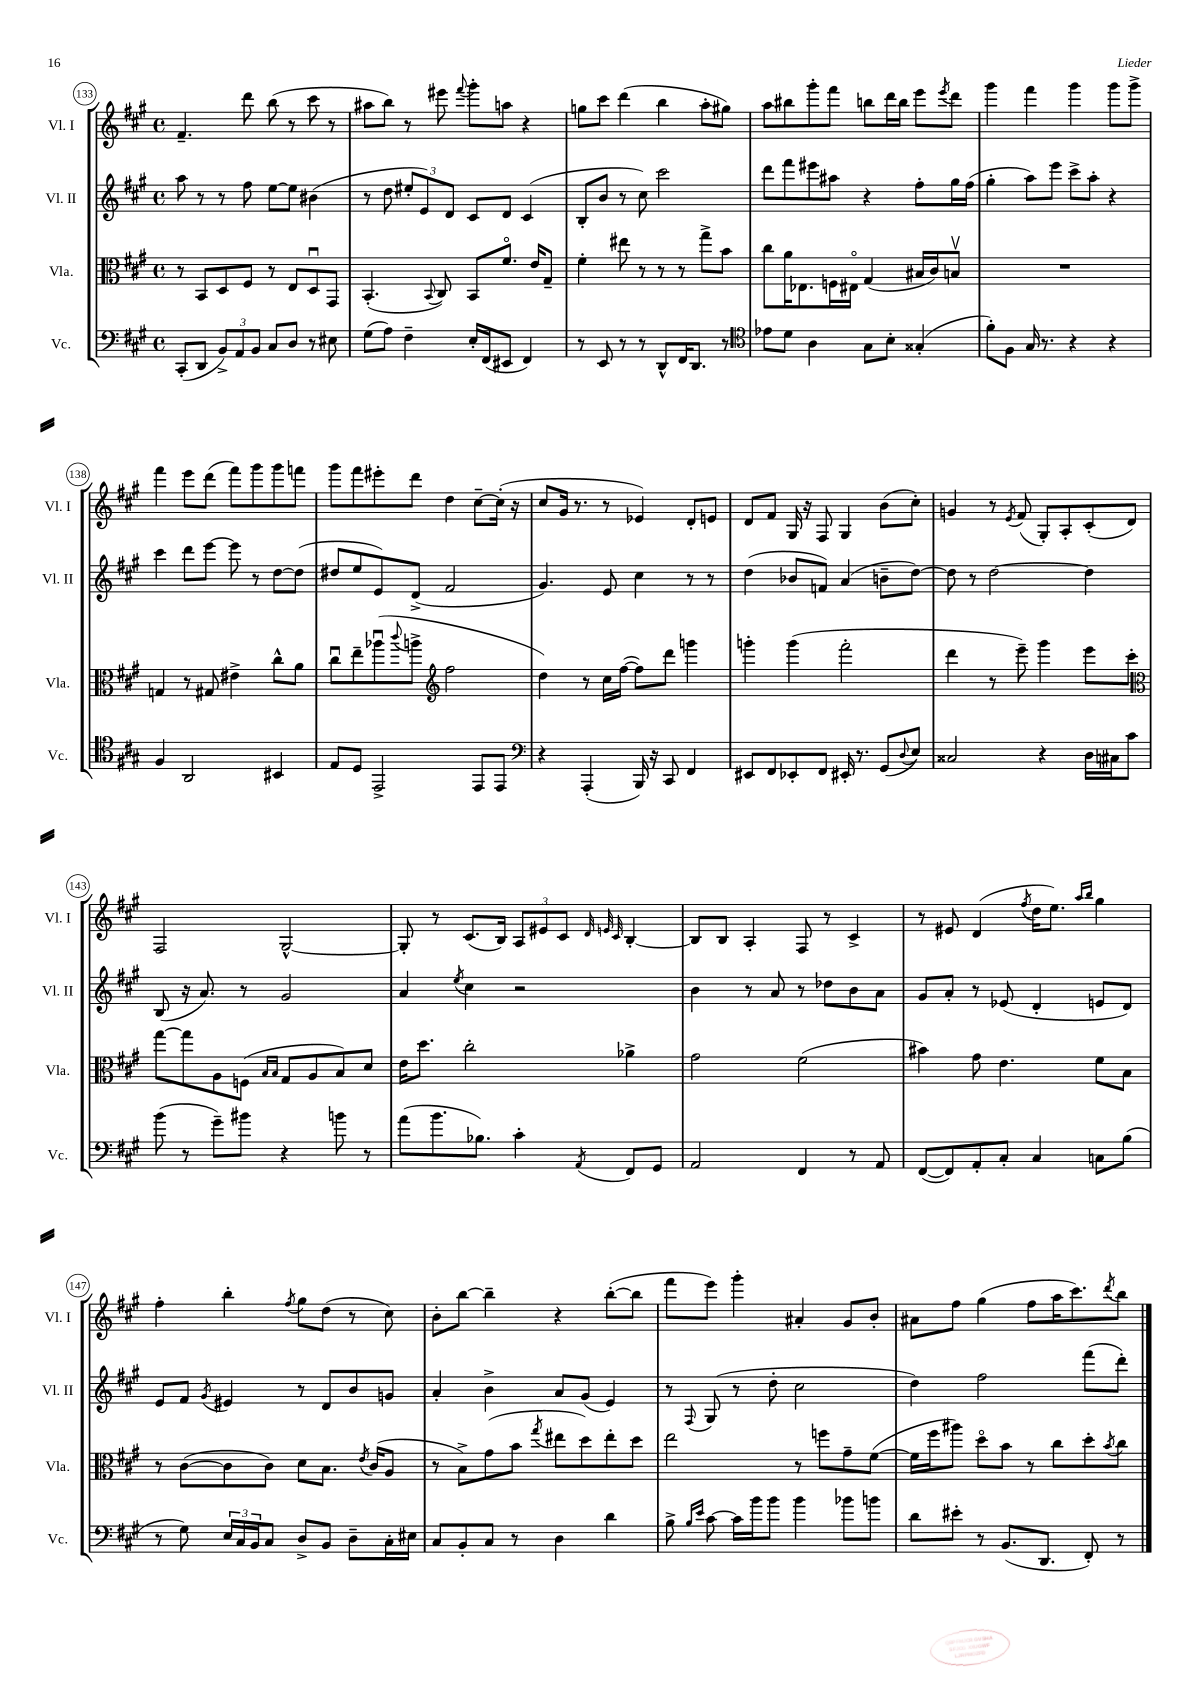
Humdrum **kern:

**kern	**kern	**kern	**kern
*staff4	*staff3	*staff2	*staff1
*clefF4	*clefC3	*clefG2	*clefG2
*k[f#c#g#]	*k[f#c#g#]	*k[f#c#g#]	*k[f#c#g#]
*M4/4	*M4/4	*M4/4	*M4/4
*met(c)	*met(c)	*met(c)	*met(c)
(8CC#'	8r	8aa	4.f#~
8DD	8BB	8r	.
12BB^)	8D	8r	.
12AA	.	.	.
.	8F#	8ff#	8ddd
12BB	.	.	.
8C#	8r	[8ee	(8bb
8D	8E	8ee]	8r
8r	8Du	(4b#	8ccc#
8E#	8GG#	.	8r
=	=	=	=
(8G#	(4.BB'	8r	8aa#
8A)	.	8dd	8bb)
4F#~	.	12ee#'	8r
.	.	12e)	.
.	8qqBB	.	.
.	8C#)	.	8eee#
.	.	12d	.
.	.	.	8qqfff#
16E'	8BB	8c#	8ggg#'
(16FF#	.	.	.
8EE#	8.f#o	8d	8aa
4FF#)	.	(4c#	4r
.	16e	.	.
.	8G#~	.	.
=	=	=	=
8r	4f#'	8B'	8gg
8EE	.	8b	8ccc#
8r	8ee#	8r	(4ddd
8r	8r	8cc#)	.
8DD^^	8r	2ccc#	4bb
16FF#	8r	.	.
8.DD	.	.	.
.	8gg#^	.	8aa'
8r	8b	.	8gg#)
=	=	=	=
*clefC4	*	*	*
8e-	8cc#	8ddd	8aa
8d	16a	8fff#	8bb#
.	8.E-	.	.
4A	.	8eee#	8ggg#'
.	16F	8aa#	8fff#
.	16E#o	.	.
8G#	(4G#	4r	8bb
8B'	.	.	16ddd
.	.	.	16bb
(4G##'	16B#	8ff#'	8eee
.	16c#)	.	.
.	.	.	8qeee
.	8Bv	16gg#	8ddd
.	.	(16ff#	.
=	=	=	=
8f#')	1r	4gg#'	4ggg#
8F#	.	.	.
16G#	.	8aa)	4fff#
8.r	.	.	.
.	.	8eee	.
4r	.	8ccc#^	4ggg#
.	.	8aa'	.
4r	.	4r	8ggg#
.	.	.	8ggg#^
=	=	=	=
4F#	4G	4ccc#	4fff#
2AA	8r	8ddd	8eee
.	8G#	[8eee	(8ddd
.	4e#^	8eee]	8fff#)
.	.	8r	8ggg#
4BB#	8cc#^^	[8dd	8ggg#
.	8a	(8dd]	8fff
=	=	=	=
8E	8cc#u	8dd#	8ggg#
8D	8ee~	8ee	8fff#
2EE^	(8aa-u	8e)	8eee#'
.	8qqccc#	.	.
.	8aa^	(8d^	8ddd
*	*clefG2	*	*
.	2ff#	2f#	4dd
8EE	.	.	[8cc#~
8EE	.	.	(16cc#']
.	.	.	16r
=	=	=	=
*clefF4	*	*	*
4r	4dd)	4.g#)	8cc#
.	.	.	16g#
.	.	.	8.r
(4AAA'	8r	.	.
.	16cc#	8e	8r
.	([16ff#	.	.
16BBB)	8ff#])	4cc#	4e-)
16r	.	.	.
8CC#	8ddd	.	.
4FF#	4ggg	8r	8d'
.	.	8r	8e
=	=	=	=
8EE#	4ggg'	(4dd	8d
8FF#	.	.	8f#
8EE-'	(4ggg	8b-	16G#
.	.	.	16r
8FF#	.	8f)	8F#
16EE#'	2fff#'	(4a	4G#
8.r	.	.	.
(8GG#	.	8b~	(8b
8qqD	.	.	.
8E)	.	[8dd)	8cc#')
=	=	=	=
2C##	4ddd	8dd]	4g
.	.	8r	.
.	8r	[2dd	8r
.	.	.	8qe
.	8eee~)	.	(8f#
4r	4ggg#	.	8G#')
.	.	.	8A'
16D	8eee	4dd]	(8c#'
16C#	.	.	.
8c#	8ccc#'	.	8d)
=	=	=	=
*	*clefC3	*	*
(8b	[8gg#	(8B	2F#
8r	8gg#]	16r	.
.	.	8.a)	.
8g#~)	8A	.	.
8b#	(8F	8r	.
.	16qqB	.	.
.	16qqB	.	.
4r	8G#	2g#	[2G#^^
.	8A	.	.
8b	8B)	.	.
8r	8d	.	.
=	=	=	=
(8a	16e	4a	8G#']
.	8.dd	.	.
8.b	.	.	8r
.	.	8qee	.
.	2cc#'	4cc#	(8.c#
8.B-)	.	.	.
.	.	.	16B)
4c#'	.	2r	12A
.	.	.	12e#
.	.	.	12c#
.	.	.	32qqd
.	.	.	32qqe
8qAA	.	.	32qqc#
8FF#	4a-^	.	[4B'
8GG#	.	.	.
=	=	=	=
2AA	2g#	4b	8B]
.	.	.	8B
.	.	8r	4A'
.	.	8a	.
4FF#	(2f#	8r	8F#
.	.	8dd-	8r
8r	.	8b	4c#^
8AA	.	8a	.
=	=	=	=
([8FF#	4b#)	8g#	8r
8FF#])	.	8a'	8e#
8AA'	8g#	8r	(4d
8C#'	4.e	(8e-	.
.	.	.	8qff#
4C#	.	4d'	16dd
.	.	.	8.ee)
.	.	.	16qqaa
.	.	.	16qqbb
8C	8f#	8e	4gg#
(8B	8B	8d)	.
=	=	=	=
8r	8r	8e	4ff#'
8G#)	([8c#	8f#	.
.	.	8qg#	.
24E	8c#]	4e#	4bb'
24C#	.	.	.
24BB	.	.	.
8C#	8c#)	.	.
.	.	.	8qff#
8D^	8d	8r	8gg#
8BB	8.B	8d	(8dd
8D~	.	8b	8r
.	8qe	.	.
.	(16c#	.	.
16C#'	8A	8g	8cc#)
16E#	.	.	.
=	=	=	=
8C#	8r	4a'	8b'
8BB'	8B^)	.	[8bb
8C#	(8g#	4b^	4bb~]
8r	8b	.	.
.	8qgg#	.	.
4D	8ee#	8a	4r
.	8dd)	(8g#	.
4d	8ee#'	4e)	([8bb'
.	8dd	.	8bb]
=	=	=	=
8B^	2ee	8r	8fff#
16qqB	.	.	.
16qqe	.	8qqF#	.
[8c#	.	(8G#	8eee)
16c#]	.	8r	4ggg#'
16b	.	.	.
8b	.	8dd'	.
4b	8r	2cc#	4a#'
.	8ff	.	.
8b-	8g#~	.	8g#
8b	([8f#	.	8b'
=	=	=	=
8d	16f#]	4dd)	8a#
.	16ff#	.	.
8e#'	8aa#)	.	8ff#
8r	8ddo	2ff#	(4gg#
(8.BB	8b	.	.
.	8r	.	8ff#
8.DD	.	.	.
.	8cc#	.	16aa
.	.	.	8.ccc#)
8FF#')	8dd'	(8fff#	.
.	8qb	.	8qddd
8r	8cc#	8ddd')	8bb
==	==	==	==
*-	*-	*-	*-
